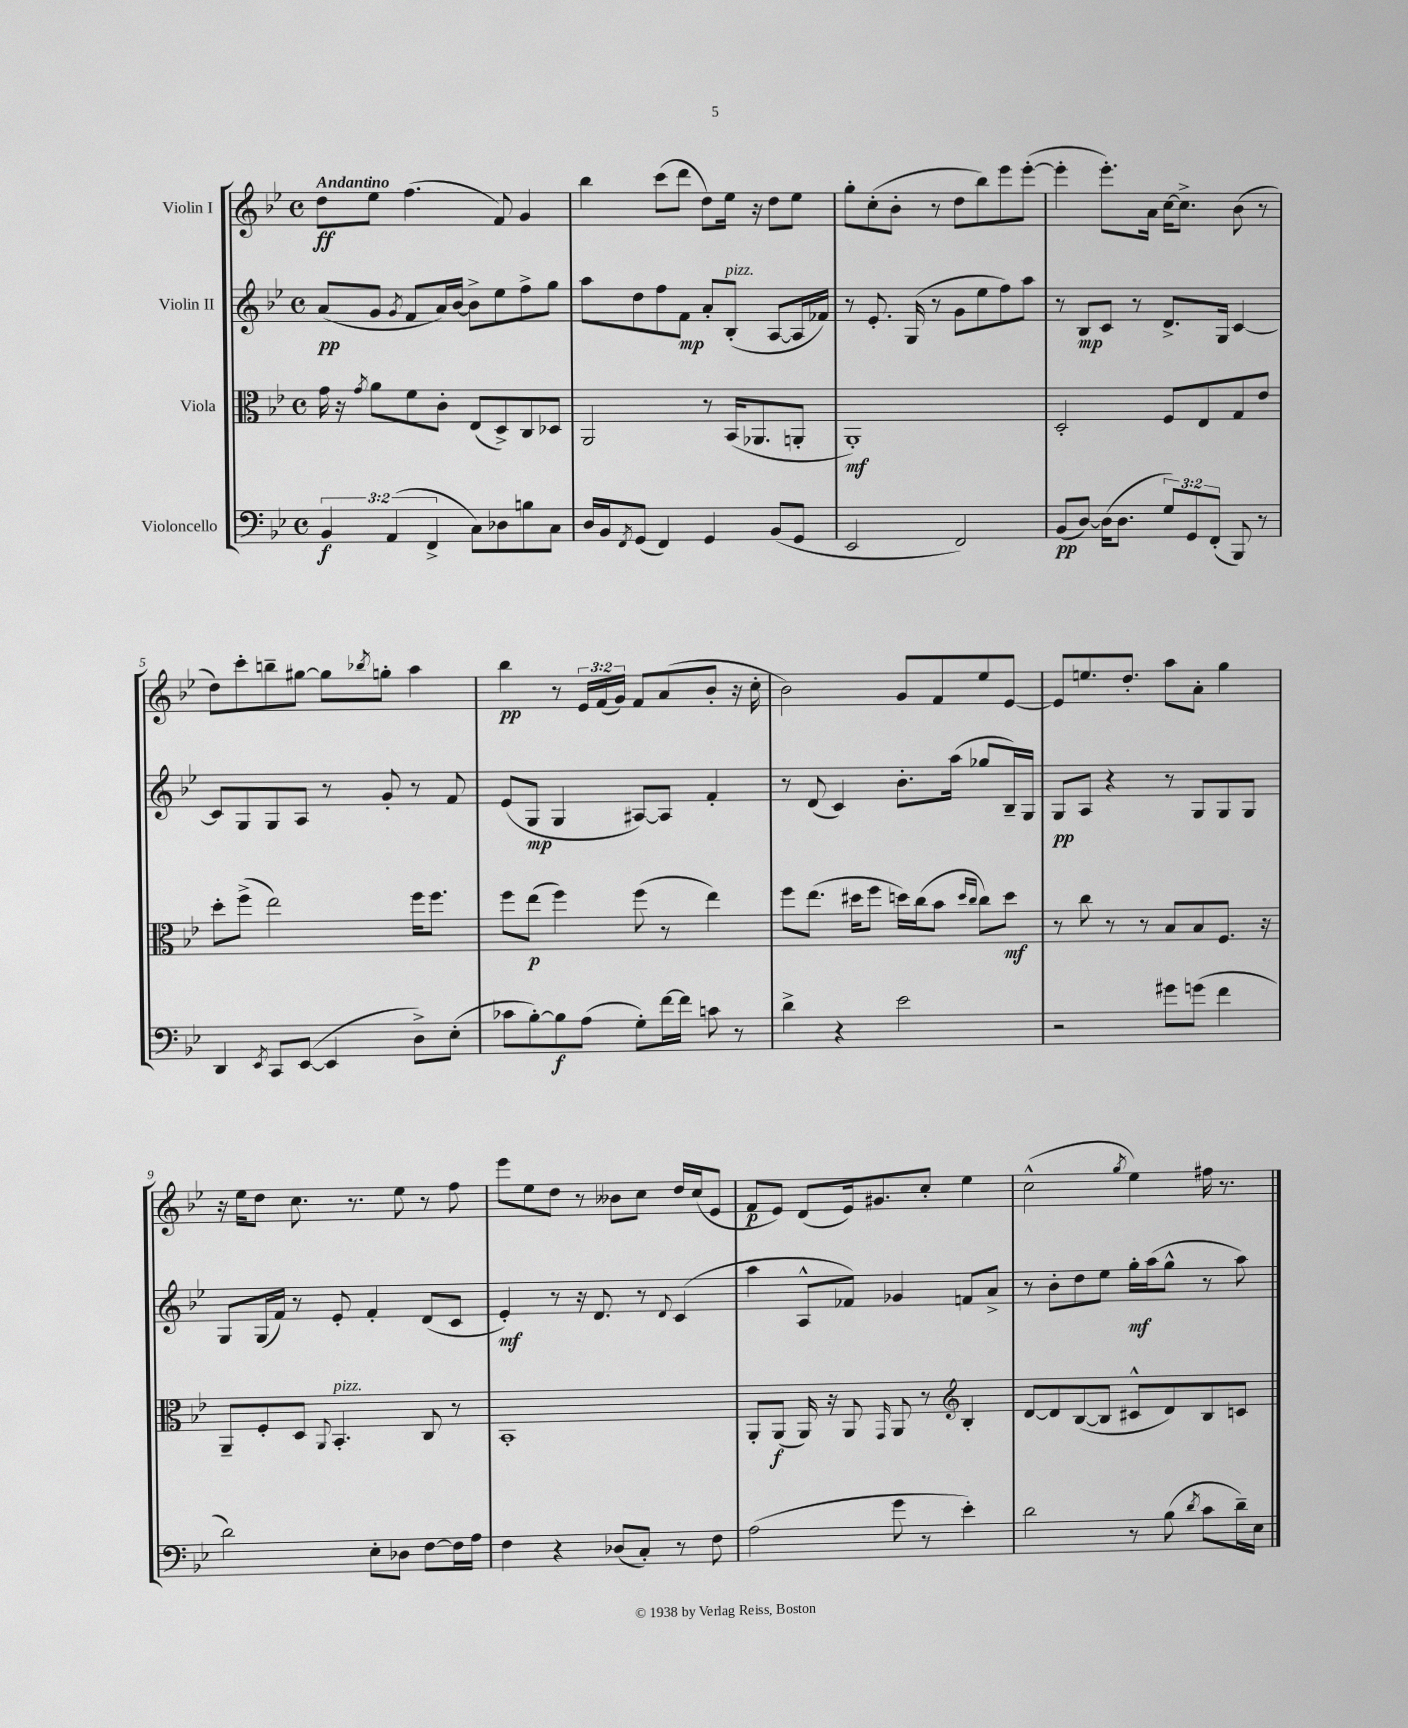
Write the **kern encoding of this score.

**kern	**kern	**kern	**kern
*staff4	*staff3	*staff2	*staff1
*clefF4	*clefC3	*clefG2	*clefG2
*k[b-e-]	*k[b-e-]	*k[b-e-]	*k[b-e-]
*M4/4	*M4/4	*M4/4	*M4/4
*met(c)	*met(c)	*met(c)	*met(c)
6BB-	16g	(8a	8dd
.	16r	.	.
.	8qg	.	.
.	8a	8g	8ee-
(6AA	.	.	.
.	.	8qg	.
.	8f	8f	(4.ff
6FF^	.	.	.
.	8c'	16a)	.
.	.	[16b-	.
8C)	(8E-	8b-^]	.
8D-	8D^)	8ee-	8f)
8B	8C	8ff^	4g
8C	8D-	8gg	.
=	=	=	=
16D	2AA	8aa	4bb-
16BB-	.	.	.
8qFF	.	.	.
(8GG	.	8dd	.
4FF)	.	8ff	(8ccc
.	.	8f	8ddd
4GG	8r	8a'	8dd)
.	(16BB-	(8B-'	16ee-
.	8.AA-	.	16r
(8BB-	.	[8A	8dd
8GG	8AA'	16A]	8ee-
.	.	16f-)	.
=	=	=	=
2EE-	1AA')	8r	8gg'
.	.	8.e-'	(8cc'
.	.	.	8b-'
.	.	(16G	.
.	.	8r	8r
2FF)	.	8g	8dd
.	.	8ee-	8bb-)
.	.	8ff)	8eee-
.	.	8aa	([8eee-'
=	=	=	=
(8BB-	2D'	8r	4eee-']
[8D)	.	8B-	.
(16D]	.	8c	8.eee-')
8.D	.	.	.
.	.	8r	.
.	.	.	16a
12G)	8F	8.d^	[16cc
.	.	.	8.cc^]
12GG	.	.	.
.	8E-	.	.
(12FF'	.	.	.
.	.	16G	.
8BBB-)	8G	[4c	(8b-
8r	8e-	.	8r
=	=	=	=
4DD	8dd'	8c]	8dd)
.	(8ff^	8G	8ccc'
8qEE-	.	.	.
8CC	2ee-)	8G	8bb~
([8EE-	.	8A	[8gg#
4EE-]	.	8r	8gg#]
.	.	.	8qbb-
.	.	8g'	8gg'
8D^)	16ff	8r	4aa
.	8.ff	.	.
(8E-'	.	8f	.
=	=	=	=
8c-	8ff	(8e-	4bb-
[8B-')	(8ee-	8G	.
8B-]	4ff)	4G	8r
(8A	.	.	24e-
.	.	.	(24f
.	.	.	24g)
8G')	(8ff	[8A#)	8f
[16f	8r	8A#]	(8a
16f]	.	.	.
8c	4ee-)	4f'	8b-'
8r	.	.	16r
.	.	.	16cc'
=	=	=	=
4d^	8ff	8r	2b-)
.	(8.ee-	(8d	.
4r	.	4c)	.
.	16dd#	.	.
.	8ff	.	.
2e-	16dd)	8.b-'	8g
.	(16cc	.	.
.	8b-	.	8f
.	.	(16aa	.
.	16qqdd	.	.
.	16qqcc	.	.
.	8cc)	8gg-	8ee-
.	8dd	16B-~)	[8e-
.	.	16G	.
=	=	=	=
2r	8r	8G	8e-]
.	8cc	8A	8.ee
.	8r	4r	.
.	.	.	8.dd'
.	8r	.	.
8g#	8B-	8r	8aa
(8g	8B-	8G	8a'
4f	8.F	8G	4gg
.	.	8G	.
.	16r	.	.
=	=	=	=
2d)	8AA~	8G	16r
.	.	.	16ee-
.	8F'	(16G	8dd
.	.	16f)	.
.	8D	8r	8.cc
.	8qqAA	.	.
.	4.BB-'	8e-'	.
.	.	.	8.r
8E-'	.	4f'	.
8D-	.	.	8ee-
[8F	8C	(8d	8r
16F]	8r	8c	8ff
16A	.	.	.
=	=	=	=
4F	1BB-'	4e-')	8eee-
.	.	.	8ee-
4r	.	8r	8dd
.	.	16r	8r
.	.	8.d	.
(8D-	.	.	8b--
8C')	.	8r	8cc
.	.	8qqd	.
8r	.	(4c	16dd
.	.	.	(16cc
8F	.	.	8e-
=	=	=	=
(2A	8AA'	4aa	8f
.	(8AA	.	8e-)
.	16AA)	8A^^	(8d
.	16r	.	.
.	8AA	8f-)	16e-)
.	.	.	8.g#
.	16qqGG	.	.
8g	8AA	4g-	.
8r	8r	.	8cc'
*	*clefG2	*	*
4e-')	4B-'	8f	4ee-
.	.	8a^	.
=	=	=	=
2d	[8d	8r	(2cc^^
.	8d]	8b-'	.
.	([8B-	8dd	.
.	8B-]	8ee-	.
.	.	.	8qgg
8r	8c#^^	16gg'	4ee-)
.	.	(16aa	.
(8B-	8d)	8gg^^	.
8qd	.	.	.
8c	8B-	8r	16ff#
.	.	.	8.r
16d~)	8c	8aa)	.
16E-	.	.	.
==	==	==	==
*-	*-	*-	*-
